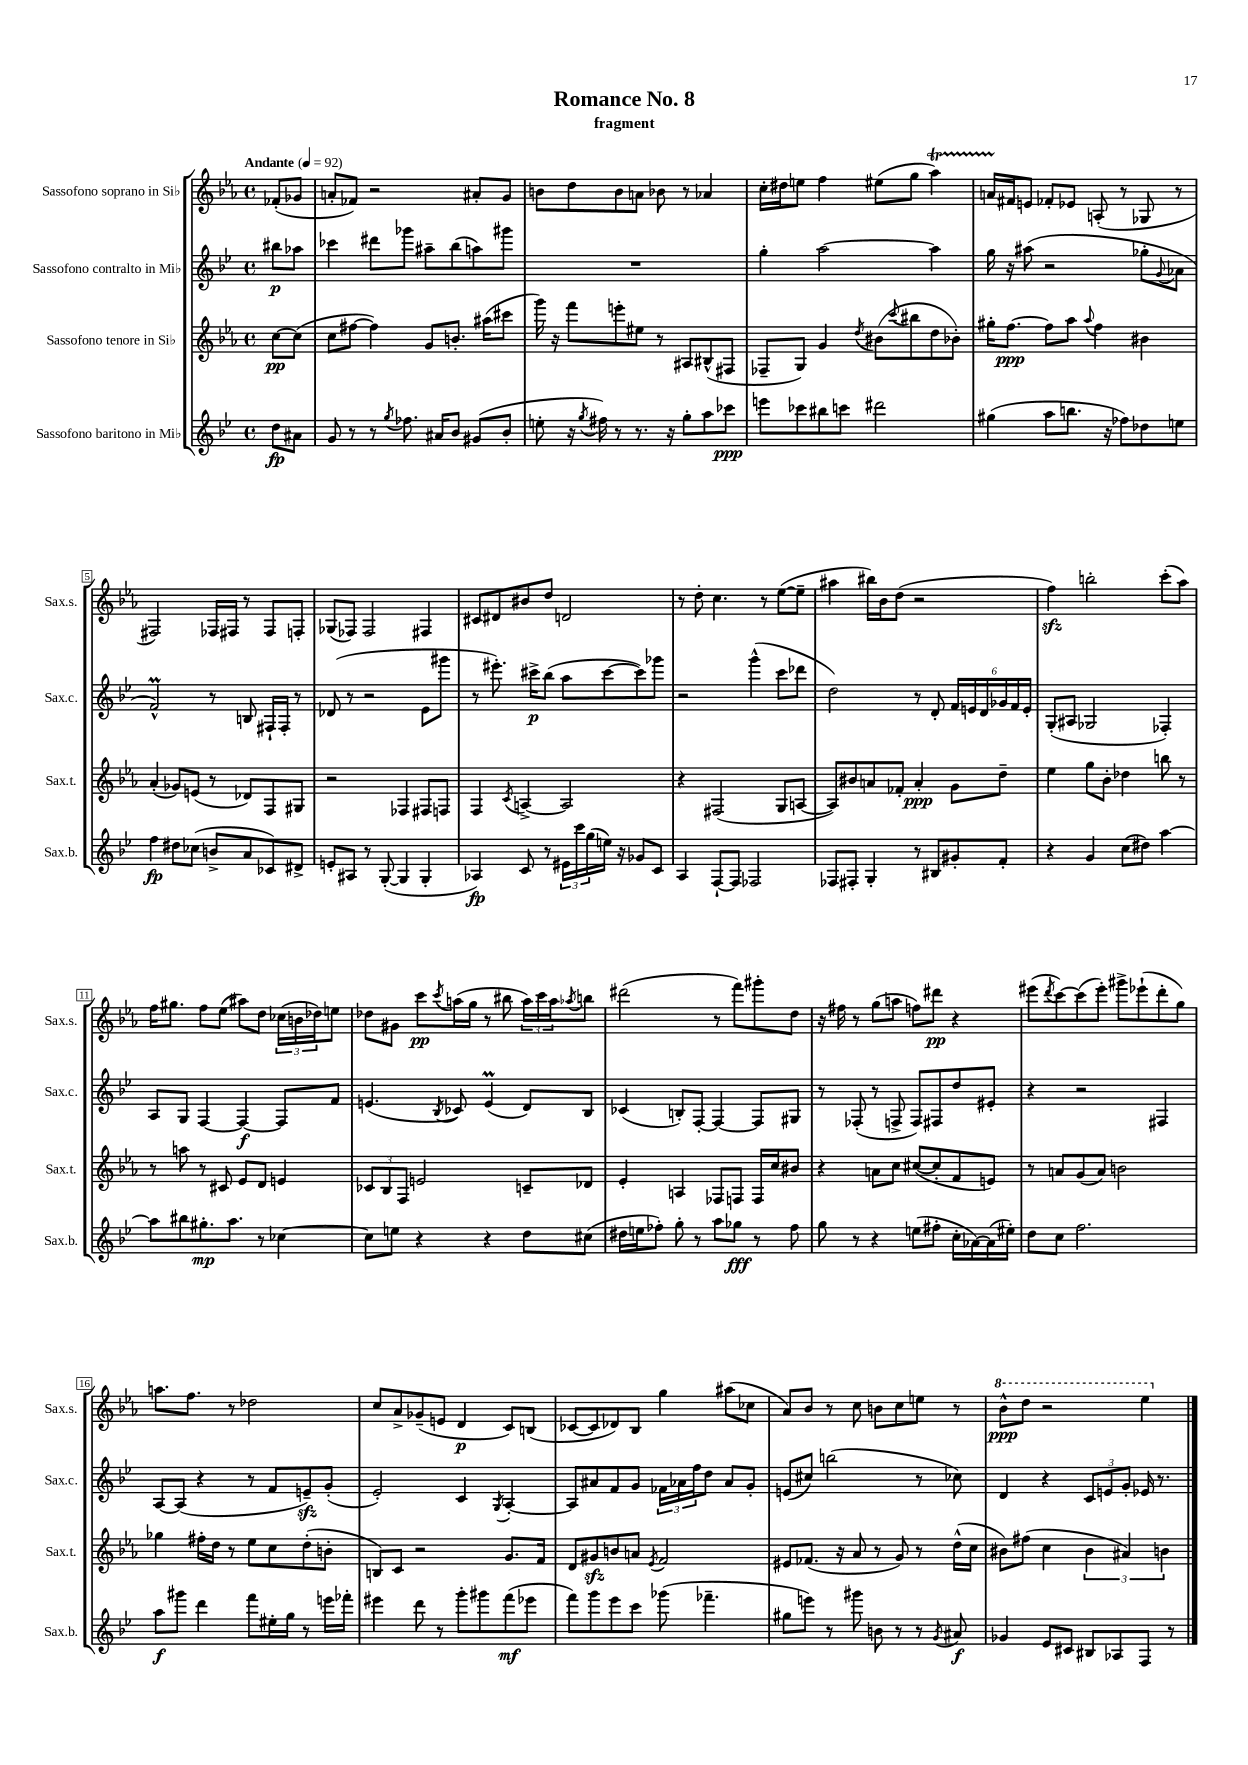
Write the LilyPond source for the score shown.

\header { title = "Romance No. 8" subtitle = "fragment" }
<<
\new StaffGroup <<
\new Staff = "s0" \with { instrumentName = "Sassofono soprano in Sib" shortInstrumentName = "Sax.s." } {
    \clef treble \key ees \major \defaultTimeSignature \time 4/4 \partial 4 \tempo "Andante" 4 = 92
    fes'8-.( ges'8 |
    a'8-. fes'8) r2 ais'8-. g'8 |
    b'8 d''8 b'8 a'8 bes'8 r8 aes'4 |
    c''16-. dis''16 e''8 f''4 eis''8( g''8 aes''4\startTrillSpan) |
    a'16 fis'16\stopTrillSpan e'8 fes'8-. ees'8 a8-.( r8 ges8 r8 |
    fis2) fes16 fis16 r8 fis8 f8-. |
    ges8( fes8) fes2 fis4 |
    cis'8 dis'8 bis'8 d''8 d'2 |
    r8 d''8-. c''4. r8 ees''8~( ees''8-- |
    ais''4 bis''16) bes'16 d''8( r2 |
    f''4\sfz) b''2-. c'''8-.( aes''8) |
    f''16 gis''8. f''8 ees''8( ais''8) d''8 \tuplet 3/2 { ces''16( b'16 des''16) } e''8 |
    des''8 gis'8 c'''8\pp \acciaccatura { c'''8 } a''16( g''16 r8 bis''8 \tuplet 3/2 { a''16) c'''16 a''16 } \acciaccatura { aes''8 } b''8 |
    dis'''2( r8 f'''8) gis'''8-. d''8 |
    r16 fis''16 r8 g''8( a''8 f''8) dis'''8\pp r4 |
    eis'''8( \acciaccatura { d'''8 } c'''8~) c'''8( eis'''8-.) gis'''8-> ees'''8-!( d'''8-. g''8) |
    a''8. f''8. r8 des''2 |
    c''8 aes'8-> ges'8--( e'8 d'4\p c'8) b8( |
    ces'8~ ces'8 des'8) bes8 g''4 ais''8( ces''8 |
    aes'8) bes'8 r8 c''8 b'8 c''8 e''8 r8 |
    \ottava #1 bes''8-^\ppp d'''8 r2 ees'''4 \ottava #0 \bar "|." |
}
\new Staff = "s1" \with { instrumentName = "Sassofono contralto in Mib" shortInstrumentName = "Sax.c." } {
    \clef treble \key bes \major \defaultTimeSignature \time 4/4 \partial 4
    bis''8\p aes''8 |
    ces'''4 dis'''8 ges'''8 ais''8-- bes''8( a''8) gis'''8 |
    R1 |
    g''4-. a''2~ a''4 |
    g''16 r16 ais''8( r2 ges''8-. \appoggiatura { g'8 } aes'8 |
    f'2-^\prall) r8 b8 fis16-! fis16-. r8 |
    des'8( r8 r2 ees'8 gis'''8 |
    r8 eis'''8.-.) cis'''16->\p bes''8( a''8 cis'''8~ cis'''8) ges'''8 |
    r2 g'''4-^( c'''8 des'''8 |
    d''2) r8 d'8-. \tuplet 6/4 { f'16 e'16 d'16 ges'16 f'16 e'16-. } |
    g8-.( ais8 ges2 fes4-.) |
    a8 g8 f4~ f4~\f f8 f'8 |
    e'4.( \acciaccatura { bes8 } ces'8) e'4\prall( d'8) bes8 |
    ces'4( b8-.) f8~-. f4~ f8 gis8 |
    r8 fes8-.( r8 f8-> f8) fis8 d''8 eis'8-. |
    r4 r2 fis4 |
    a8~ a8( r4 r8 f'8 e'8--\sfz) g'8-.( |
    ees'2-.) c'4 \acciaccatura { g8 } a4~-. |
    a8 ais'8 f'8 g'8 \tuplet 3/2 { fes'16 aes'16 f''16 } d''8 aes'8 g'8-. |
    e'8( cis''8) b''2( r8 ces''8) |
    d'4 r4 \tuplet 3/2 { c'8 e'8 g'8-. } ees'16 r8. \bar "|." |
}
\new Staff = "s2" \with { instrumentName = "Sassofono tenore in Sib" shortInstrumentName = "Sax.t." } {
    \clef treble \key ees \major \defaultTimeSignature \time 4/4 \partial 4
    c''8~\pp c''8( |
    c''8 fis''8~ fis''4) g'8 b'8.-. ais''16( cis'''8 |
    g'''16) r16 f'''8 e'''8-. eis''8 r8 ais8 bis8-^( fis8 |
    fes8-- g8) g'4 \acciaccatura { d''8 } bis'8( \appoggiatura { c'''8 } bis''8 d''8 bes'8-.) |
    gis''16-. f''8.~\ppp f''8 aes''8 \appoggiatura { aes''8 } f''4 bis'4 |
    aes'4-.( ges'8) e'8( r8 des'8) f8 gis8 |
    r2 fes4 fis8 f8 |
    f4 \acciaccatura { c'8 } a4~-> a2 |
    r4 fis2( g8 a8~ |
    a8) bis'8 a'8 fes'8-. a'4-.\ppp g'8 d''8-- |
    ees''4 g''8 bes'8-. des''4 b''8 r8 |
    r8 a''8 r8 cis'8 ees'8 d'8 e'4 |
    \tuplet 3/2 { ces'8 bes8 f8 } e'2 c'8-- des'8 |
    ees'4-. a4 fes8 f8 f16 c''16 bis'8 |
    r4 a'8 c''8 cis''8~( cis''8-. f'8 e'8) |
    r8 a'8 g'8( a'8) b'2 |
    ges''4 fis''16-. d''16 r8 ees''8 c''8 d''8-.( b'8-. |
    b8) c'8 r2 g'8. f'16 |
    d'8 gis'8\sfz b'8 a'8 \acciaccatura { ees'8 } f'2 |
    eis'8 fes'8.( r16 aes'8 r8 g'8) r8 d''16-^( c''16 |
    bis'8) fis''8( c''4 \tuplet 3/2 { bis'4 ais'4) b'4 } \bar "|." |
}
\new Staff = "s3" \with { instrumentName = "Sassofono baritono in Mib" shortInstrumentName = "Sax.b." } {
    \clef treble \key bes \major \defaultTimeSignature \time 4/4 \partial 4
    d''8\fp ais'8 |
    g'8 r8 r8 \acciaccatura { g''8 } fes''8. ais'16 bes'8 gis'8( bes'8-. |
    e''8-. r16 \acciaccatura { g''8 } fis''16) r8 r8. r16 g''8-. a''8 ces'''8\ppp |
    e'''8 ces'''8 bis''8 c'''8 dis'''2 |
    gis''4( a''8 b''8. r16 fes''8) des''8 e''8 |
    f''4\fp dis''8 ces''8( b'8-> a'8 ces'8) dis'8-> |
    e'8-. ais8 r8 g8~-.( g4 g4-. |
    aes4\fp) c'8 r8 \tuplet 3/2 { eis'16 c'''16 g''16( } e''16) r16 ges'8 c'8 |
    a4 f8~-! f8 fes2 |
    fes8 fis8-. g4-. r8 bis8 gis'8-. f'8-. |
    r4 g'4 c''8( dis''8) a''4~ |
    a''8 bis''8 gis''8.-.\mp a''8. r8 ces''4~ |
    ces''8 e''8 r4 r4 d''8 cis''8( |
    dis''16 e''16 fes''8-.) g''8-. r8 a''8 ges''8\fff r8 fes''8 |
    g''8 r8 r4 e''8( fis''8-. c''16-. aes'16~) aes'16( eis''16-.) |
    d''8 c''8 f''2. |
    a''8\f gis'''8 d'''4 f'''8 eis''16-. g''16 r8 e'''16 fes'''16-. |
    eis'''4 d'''8 r8 g'''8-. gis'''8 f'''8\mf( ees'''8 |
    f'''8) g'''8 ees'''8 c'''8 ges'''8( fes'''4.-- |
    gis''8 e'''8) r8 gis'''8 b'8 r8 r8 \acciaccatura { g'8 } ais'8\f |
    ges'4 ees'8 cis'8 bis8 aes8 f8 r8 \bar "|." |
}
>>
>>
\layout { \context { \Score \override BarNumber.stencil = #(make-stencil-boxer 0.1 0.3 ly:text-interface::print) } }
